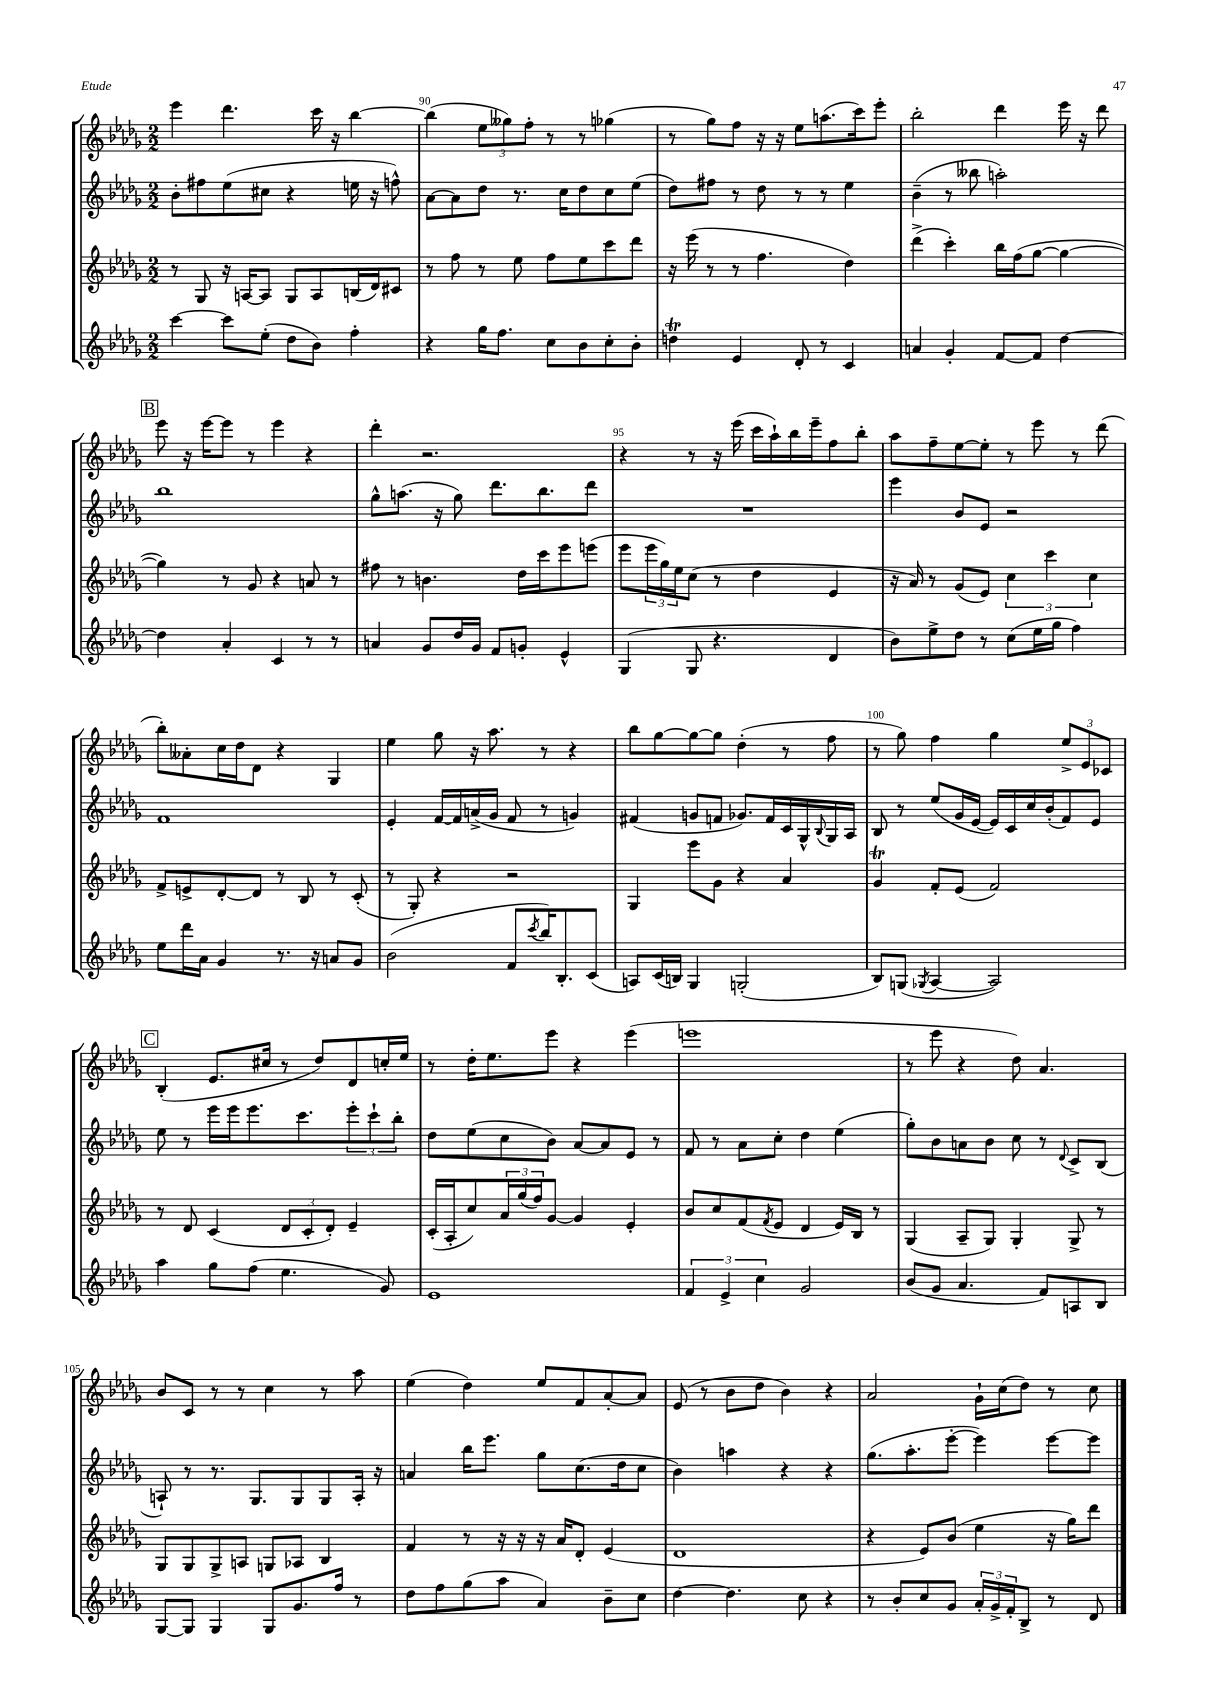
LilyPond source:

<<
\new StaffGroup <<
\new Staff = "s0" {
    \clef treble \key des \major \numericTimeSignature \time 2/2
    ees'''4 des'''4. c'''16 r16 bes''4~ |
    bes''4( \tuplet 3/2 { ees''8 geses''8) f''8-. } r8 r8 ges''4( |
    r8 ges''8) f''8 r16 r16 ees''8 a''8.( c'''16) ees'''8-. |
    bes''2-. des'''4 ees'''16 r16 des'''8 |
    \mark \markup { \box "B" } ees'''8 r16 ees'''16~ ees'''8 r8 ees'''4 r4 |
    des'''4-. r2. |
    r4 r8 r16 ees'''16( c'''16 aes''16-!) bes''16 ees'''16-- f''8 bes''8-. |
    aes''8 f''8-- ees''8~ ees''8-. r8 ees'''8 r8 des'''8( |
    bes''8-.) aeses'8-. c''16 des''16 des'8 r4 ges4 |
    ees''4 ges''8 r16 aes''8. r8 r4 |
    bes''8 ges''8~ ges''8~ ges''8 des''4-.( r8 f''8 |
    r8 ges''8) f''4 ges''4 \tuplet 3/2 { ees''8-> ees'8 ces'8 } |
    \mark \markup { \box "C" } bes4-.( ees'8. cis''16 r8 des''8) des'8 c''16-. ees''16 |
    r8 des''16-. ees''8. ees'''8 r4 ees'''4( |
    e'''1 |
    r8 ees'''8 r4 des''8) aes'4. |
    bes'8 c'8 r8 r8 c''4 r8 aes''8 |
    ees''4( des''4) ees''8 f'8 aes'8~-. aes'8 |
    ees'8( r8 bes'8 des''8 bes'4) r4 |
    aes'2 ges'16-! c''16( des''8) r8 c''8 \bar "|." |
}
\new Staff = "s1" {
    \clef treble \key des \major \numericTimeSignature \time 2/2
    bes'8-. fis''8 ees''8( cis''8 r4 e''16 r16 f''8-^) |
    aes'8~ aes'8 des''8 r8. c''16 des''8 c''8 ees''8( |
    des''8) fis''8 r8 des''8 r8 r8 ees''4 |
    bes'4--( r8 beses''8 a''2-.) |
    \mark \markup { \box "B" } bes''1 |
    ges''8-^ a''8.( r16 ges''8) des'''8. bes''8. des'''8 |
    R1 |
    ees'''4 bes'8 ees'8 r2 |
    f'1 |
    ees'4-. f'16~ f'16 a'16->( ges'16 f'8 r8 g'4) |
    fis'4( g'8 f'8 ges'8.) f'16 c'16 ges16-^ \appoggiatura { bes8 } ges16 aes16 |
    bes8 r8 ees''8( ges'16 ees'16~ ees'16) c'16 c''16 bes'16-.( f'8) ees'8 |
    \mark \markup { \box "C" } ees''8 r8 ees'''16 ees'''16 ees'''8. c'''8. \tuplet 3/2 { ees'''8-. c'''8-! bes''8-. } |
    des''8 ees''8( c''8 bes'8) aes'8~ aes'8 ees'8 r8 |
    f'8 r8 aes'8 c''8-. des''4 ees''4( |
    ges''8-.) bes'8 a'8 bes'8 c''8 r8 \appoggiatura { des'8 } c'8-> bes8( |
    a8-!) r8 r8. ges8. ges8 ges8 a16-. r16 |
    a'4 bes''16 ees'''8. ges''8 c''8.( des''16 c''8 |
    bes'4) a''4 r4 r4 |
    ges''8.( aes''8.-. ees'''8~-. ees'''4) ees'''8~ ees'''8 \bar "|." |
}
\new Staff = "s2" {
    \clef treble \key des \major \numericTimeSignature \time 2/2
    r8 ges8 r16 a16~ a8 ges8 a8 b16( des'16) cis'8 |
    r8 f''8 r8 ees''8 f''8 ees''8 c'''8 des'''8 |
    r16 ees'''16( r8 r8 f''4. des''4) |
    des'''4->( c'''4-.) bes''16 f''16( ges''8~ ges''4~ |
    \mark \markup { \box "B" } ges''4) r8 ges'8 r4 a'8 r8 |
    fis''8 r8 b'4. des''16 c'''16 ees'''8 e'''8( |
    ees'''8 \tuplet 3/2 { ees'''16 ges''16) ees''16 } c''8( r8 des''4 ees'4 |
    r16 aes'16) r8 ges'8( ees'8) \tuplet 3/2 { c''4 c'''4 c''4 } |
    f'8-> e'8-> des'8~-. des'8 r8 bes8 r8 c'8-.( |
    r8 ges8-.) r4 r2 |
    ges4 ees'''8 ges'8 r4 aes'4 |
    ges'4\trill f'8-. ees'8( f'2) |
    \mark \markup { \box "C" } r8 des'8 c'4( \tuplet 3/2 { des'8 c'8-. des'8-.) } ees'4-- |
    c'16-.( aes16-. c''8) \tuplet 3/2 { aes'16 ges''16( f''16) } ges'8~ ges'4 ees'4-. |
    bes'8 c''8 f'8( \acciaccatura { f'8 } ees'8 des'4 ees'16) bes16 r8 |
    ges4( aes8-- ges8) ges4-. ges8-> r8 |
    ges8 ges8 ges8-> a8 g8 aes8 bes4 |
    f'4 r8 r16 r16 r16 aes'16 des'8-. ees'4( |
    des'1 |
    r4 ees'8) bes'8( ees''4 r16 ges''16) des'''8 \bar "|." |
}
\new Staff = "s3" {
    \clef treble \key des \major \numericTimeSignature \time 2/2
    c'''4~ c'''8 ees''8-.( des''8 bes'8) f''4-. |
    r4 ges''16 f''8. c''8 bes'8 c''8-. bes'8-. |
    d''4\trill ees'4 des'8-. r8 c'4 |
    a'4 ges'4-. f'8~ f'8 des''4~ |
    \mark \markup { \box "B" } des''4 aes'4-. c'4 r8 r8 |
    a'4 ges'8 des''16 ges'16 f'8 g'8-. ees'4-^ |
    ges4( ges8 r4. des'4 |
    bes'8) ees''8-> des''8 r8 c''8( ees''16 ges''16 f''4) |
    ees''8 des'''16 aes'16 ges'4 r8. r16 a'8 ges'8 |
    bes'2( f'8 \acciaccatura { c'''8 } bes''16) bes8.-. c'8( |
    a8) c'16( b16) ges4 g2-.( |
    bes8) g8( \acciaccatura { ges8 } aes4~ aes2) |
    \mark \markup { \box "C" } aes''4 ges''8 f''8( ees''4. ges'8) |
    ees'1 |
    \tuplet 3/2 { f'4 ees'4-> c''4 } ges'2 |
    bes'8( ges'8 aes'4. f'8) a8 bes8 |
    ges8~ ges8 ges4 ges8 ges'8. f''16 r8 |
    des''8 f''8 ges''8( aes''8 aes'4) bes'8-- c''8 |
    des''4~ des''4. c''8 r4 |
    r8 bes'8-. c''8 ges'8 \tuplet 3/2 { aes'16-. ges'16-> f'16-. } bes8-> r8 des'8 \bar "|." |
}
>>
>>
\layout { \context { \Score currentBarNumber = #89 \override BarNumber.break-visibility = ##(#f #t #t) barNumberVisibility = #(every-nth-bar-number-visible 5) } }
